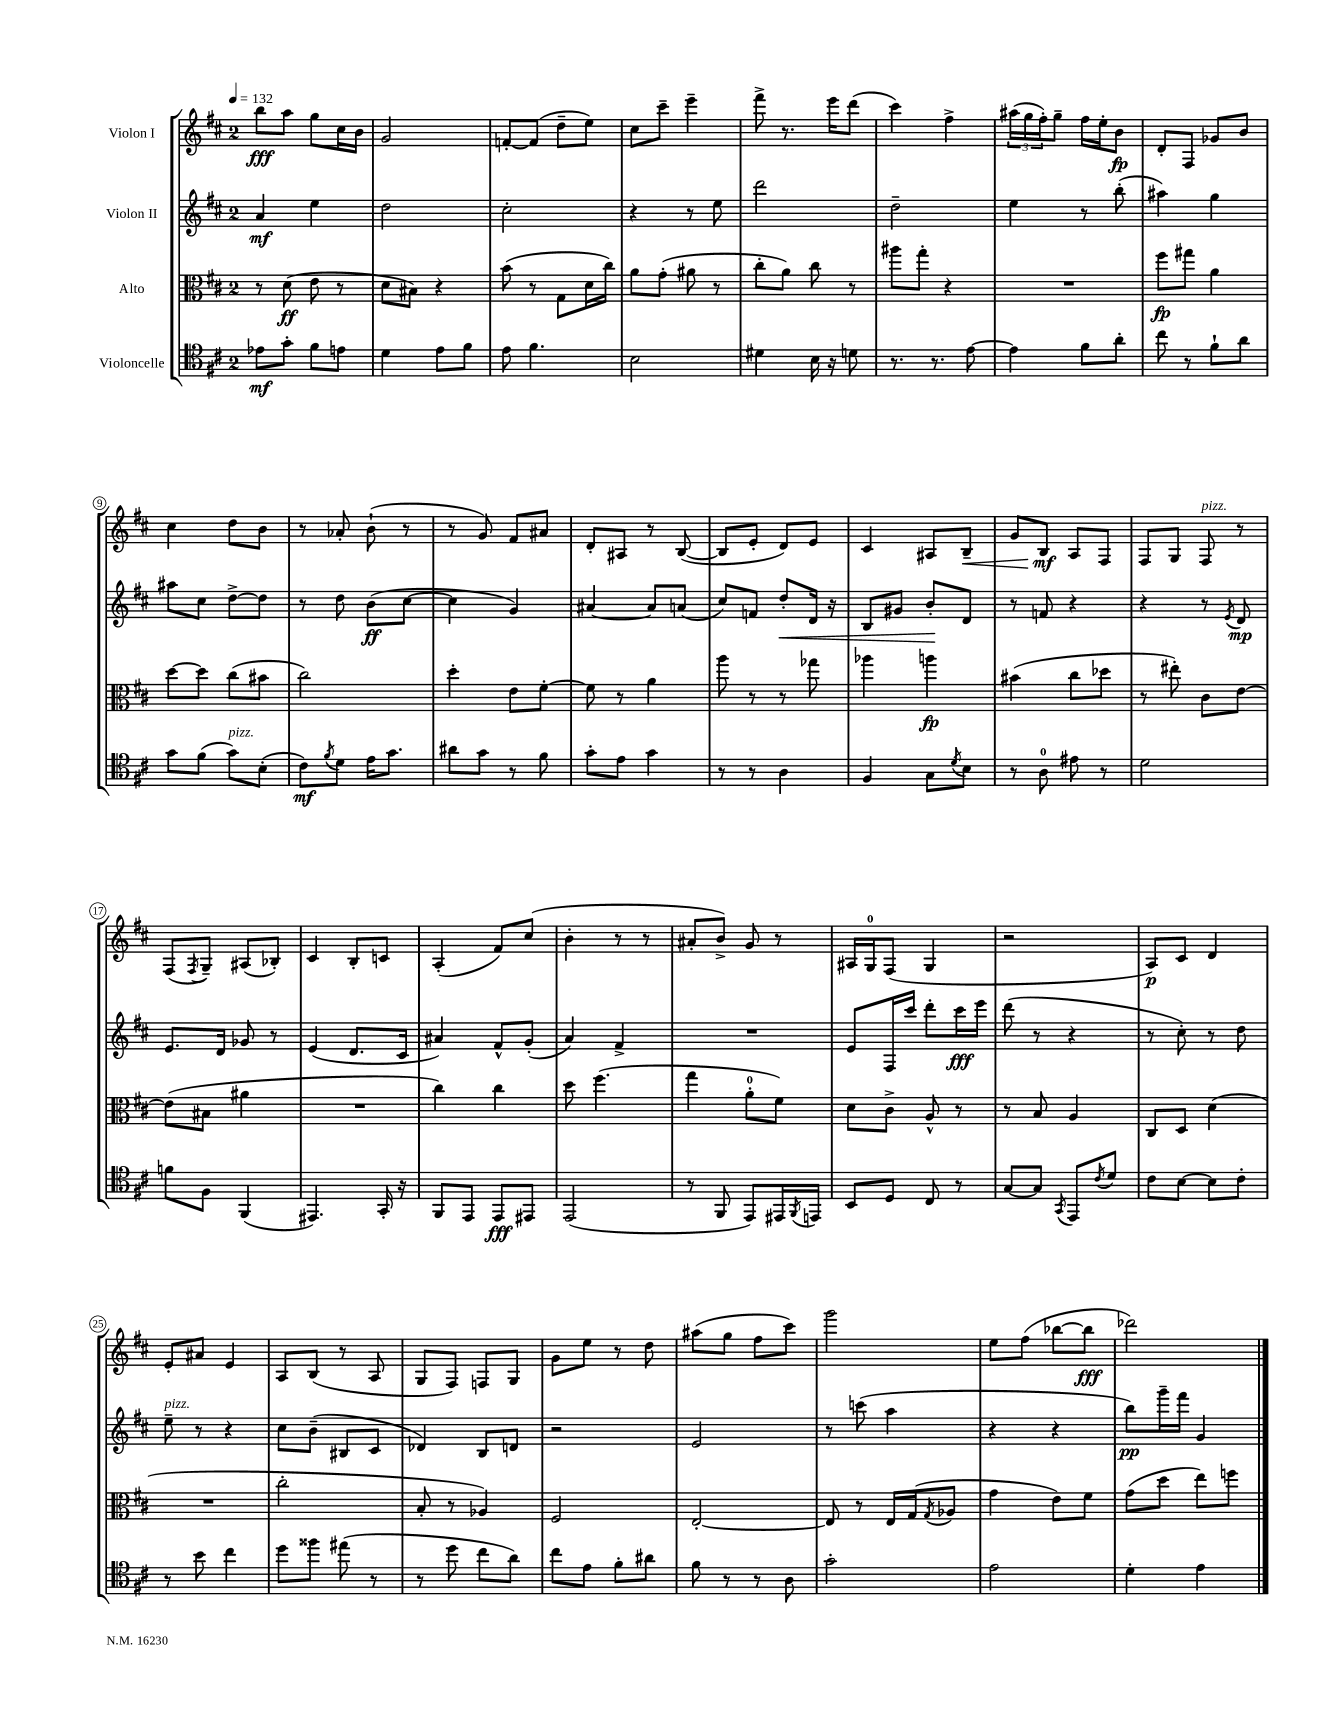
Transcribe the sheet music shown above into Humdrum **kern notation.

**kern	**kern	**kern	**kern
*staff4	*staff3	*staff2	*staff1
*clefC4	*clefC3	*clefG2	*clefG2
*k[f#c#]	*k[f#c#]	*k[f#c#]	*k[f#c#]
*M2/4	*M2/4	*M2/4	*M2/4
*MM132	*MM132	*MM132	*MM132
8e-\L	8r	4a/	8bb\L
8g'\J	(8d\	.	8aa\J
8f#\L	8e\	4ee\	8gg\L
8e\J	8r	.	16cc#\L
.	.	.	16b\JJ
=	=	=	=
4d\	8d\L	2dd\	2g/
.	8B#\J)	.	.
8e\L	4r	.	.
8f#\J	.	.	.
=	=	=	=
8e\	(8b\	2cc#'\	[8f'/L
4.f#\	8r	.	(8f/]J
.	8G\L	.	8dd~\L
.	16d\L	.	8ee\J)
.	16cc#\JJ)	.	.
=	=	=	=
2B\	8a\L	4r	8cc#\L
.	(8g'\J	.	8ccc#~\J
.	8a#\	8r	4eee~\
.	8r	8ee\	.
=	=	=	=
4d#\	8cc#'\L	2ddd\	8fff#^\
.	8a\J)	.	8.r
16B\	8cc#\	.	.
16r	.	.	16eee\LK
8d\	8r	.	(8ddd\J
=	=	=	=
8.r	8aa#\L	2dd~\	4ccc#\)
.	8gg'\J	.	.
8.r	.	.	.
.	4r	.	4ff#^\
[8e\	.	.	.
=	=	=	=
4e\]	2r	4ee\	(24aa#\LL
.	.	.	24gg\
.	.	.	24ff#'\J)
.	.	.	8gg~\J
8f#\L	.	8r	16ff#\LL
.	.	.	16ee'\J
8a'\J	.	(8bb'\	8b\J
=	=	=	=
8cc#\	8ff#\L	4aa#\)	8d'/L
8r	8gg#\J	.	8F#/J
8f#`\L	4a\	4gg\	8g-/L
8a\J	.	.	8b/J
=	=	=	=
8g\L	[8dd\L	8aa#\L	4cc#\
(8f#\J	8dd\]J	8cc#\J	.
8g\L)	(8cc#\L	[8dd^\L	8dd\L
(8B'\J	8b#\J	8dd\]J	8b\J
=	=	=	=
8c#\L)	2cc#\)	8r	8r
8qf#/	.	.	.
8d\J	.	8dd\	8a-'/
16e\LK	.	(8b\L	(8b`\
8.g\J	.	.	.
.	.	[8cc#\J	8r
=	=	=	=
8a#\L	4dd'\	4cc#\]	8r
8g\J	.	.	8g/)
8r	8e\L	4g/)	8f#/L
8f#\	[8f#'\J	.	8a#/J
=	=	=	=
8g'\L	8f#\]	[4a#/	8d'/L
8e\J	8r	.	8A#/J
4g\	4a\	8a#/]L	8r
.	.	(8a/J	([8B/
=	=	=	=
8r	8aa\	8cc#/L)	8B/]L
8r	8r	8f/J	8e'/J
4A\	8r	8dd'/L	8d/L)
.	8gg-\	16d/Jk	8e/J
.	.	16r	.
=	=	=	=
4F#/	4aa-\	8B/L	4c#/
.	.	8g#/J	.
8G\L	4aa\	8b'/L	8A#/L
8qd/	.	.	.
8B\J	.	8d/J	8B~/J
=	=	=	=
8r	(4b#\	8r	8g/L
8A\	.	8f/	8B/J
8e#\	8cc#\L	4r	8A/L
8r	8dd-\J	.	8F#/J
=	=	=	=
2d\	8r	4r	8F#/L
.	8ee#'\)	.	8G/J
.	8c#\L	8r	8F#/
.	.	8qe/	.
.	[8e\J	8d/	8r
=	=	=	=
8f\L	(8e\]L	8.e/L	(8F#/L
.	.	.	8qF#/
8F#\J	8B#\J	.	8G~/J)
.	.	16d/Jk	.
(4FF#/	4a#\	8g-/	(8A#/L
.	.	8r	8B-'/J)
=	=	=	=
4.EE#/)	2r	(4e/	4c#/
.	.	8.d/L	8B'/L
16GG'/	.	.	8c/J
16r	.	16c#/Jk	.
=	=	=	=
8FF#/L	4cc#\)	4a#/)	(4A'/
8EE/J	.	.	.
8EE/L	4cc#\	8f#^^/L	8f#/L)
8EE#/J	.	(8g'/J	(8cc#/J
=	=	=	=
(2EE/	8dd\	4a/)	4b'\
.	(4.ff#\	.	.
.	.	4f#^/	8r
.	.	.	8r
=	=	=	=
8r	4gg\	2r	8a#'/L
8FF#/	.	.	8b^/J)
8EE/L)	8a'\L	.	8g/
16EE#/L	8f#\J)	.	8r
8qFF#/	.	.	.
16EE/JJ	.	.	.
=	=	=	=
8BB/L	8d\L	8e/L	16A#/LL
.	.	.	16G/J
8D/J	8c#^\J	16F#/L	(8F#/J
.	.	16ccc#/JJ	.
8C#/	8A^^/	8ddd'\L	4G/
8r	8r	16ccc#\L	.
.	.	16eee\JJ	.
=	=	=	=
[8G/L	8r	(8ddd\	2r
8G/]J	8B/	8r	.
8qGG/	.	.	.
8EE/L	4A/	4r	.
8qc#/	.	.	.
8d/J	.	.	.
=	=	=	=
8c#\L	8C#/L	8r	8A/L)
[8B\J	8D/J	8cc#'\)	8c#/J
8B\]L	(4d\	8r	4d/
8c#'\J	.	8dd\	.
=	=	=	=
8r	2r	8ee~\	8e'/L
8b\	.	8r	8a#/J
4cc#\	.	4r	4e/
=	=	=	=
8dd\L	2cc#'\	8cc#\L	8A/L
8ff##\J	.	(8b~\J	(8B/J
(8ee#\	.	8B#/L	8r
8r	.	8c#/J	8A/
=	=	=	=
8r	8B'/	4d-/)	8G/L
8dd\	8r	.	8F#/J)
8cc#\L	4A-/)	8B/L	8F/L
8a\J)	.	8d/J	8G/J
=	=	=	=
8cc#\L	2F#/	2r	8g\L
8e\J	.	.	8ee\J
8f#'\L	.	.	8r
8a#\J	.	.	8dd\
=	=	=	=
8f#\	[2E'/	2e/	(8aa#\L
8r	.	.	8gg\J
8r	.	.	8ff#\L
8A\	.	.	8ccc#\J)
=	=	=	=
2g'\	8E/]	8r	2ggg\
.	8r	(8ccc\	.
.	16E/LL	4aa\	.
.	(16G/J	.	.
.	8qG/	.	.
.	8A-/J	.	.
=	=	=	=
2e\	4g\	4r	8ee\L
.	.	.	(8ff#\J
.	8e\L)	4r	[8bb-\L
.	8f#\J	.	8bb-\]J
=	=	=	=
4d'\	(8g\L	8bb\L)	2ddd-\)
.	8dd\J	16ggg~\L	.
.	.	16fff#\JJ	.
4e\	8ee\L)	4g/	.
.	8ff\J	.	.
==	==	==	==
*-	*-	*-	*-
